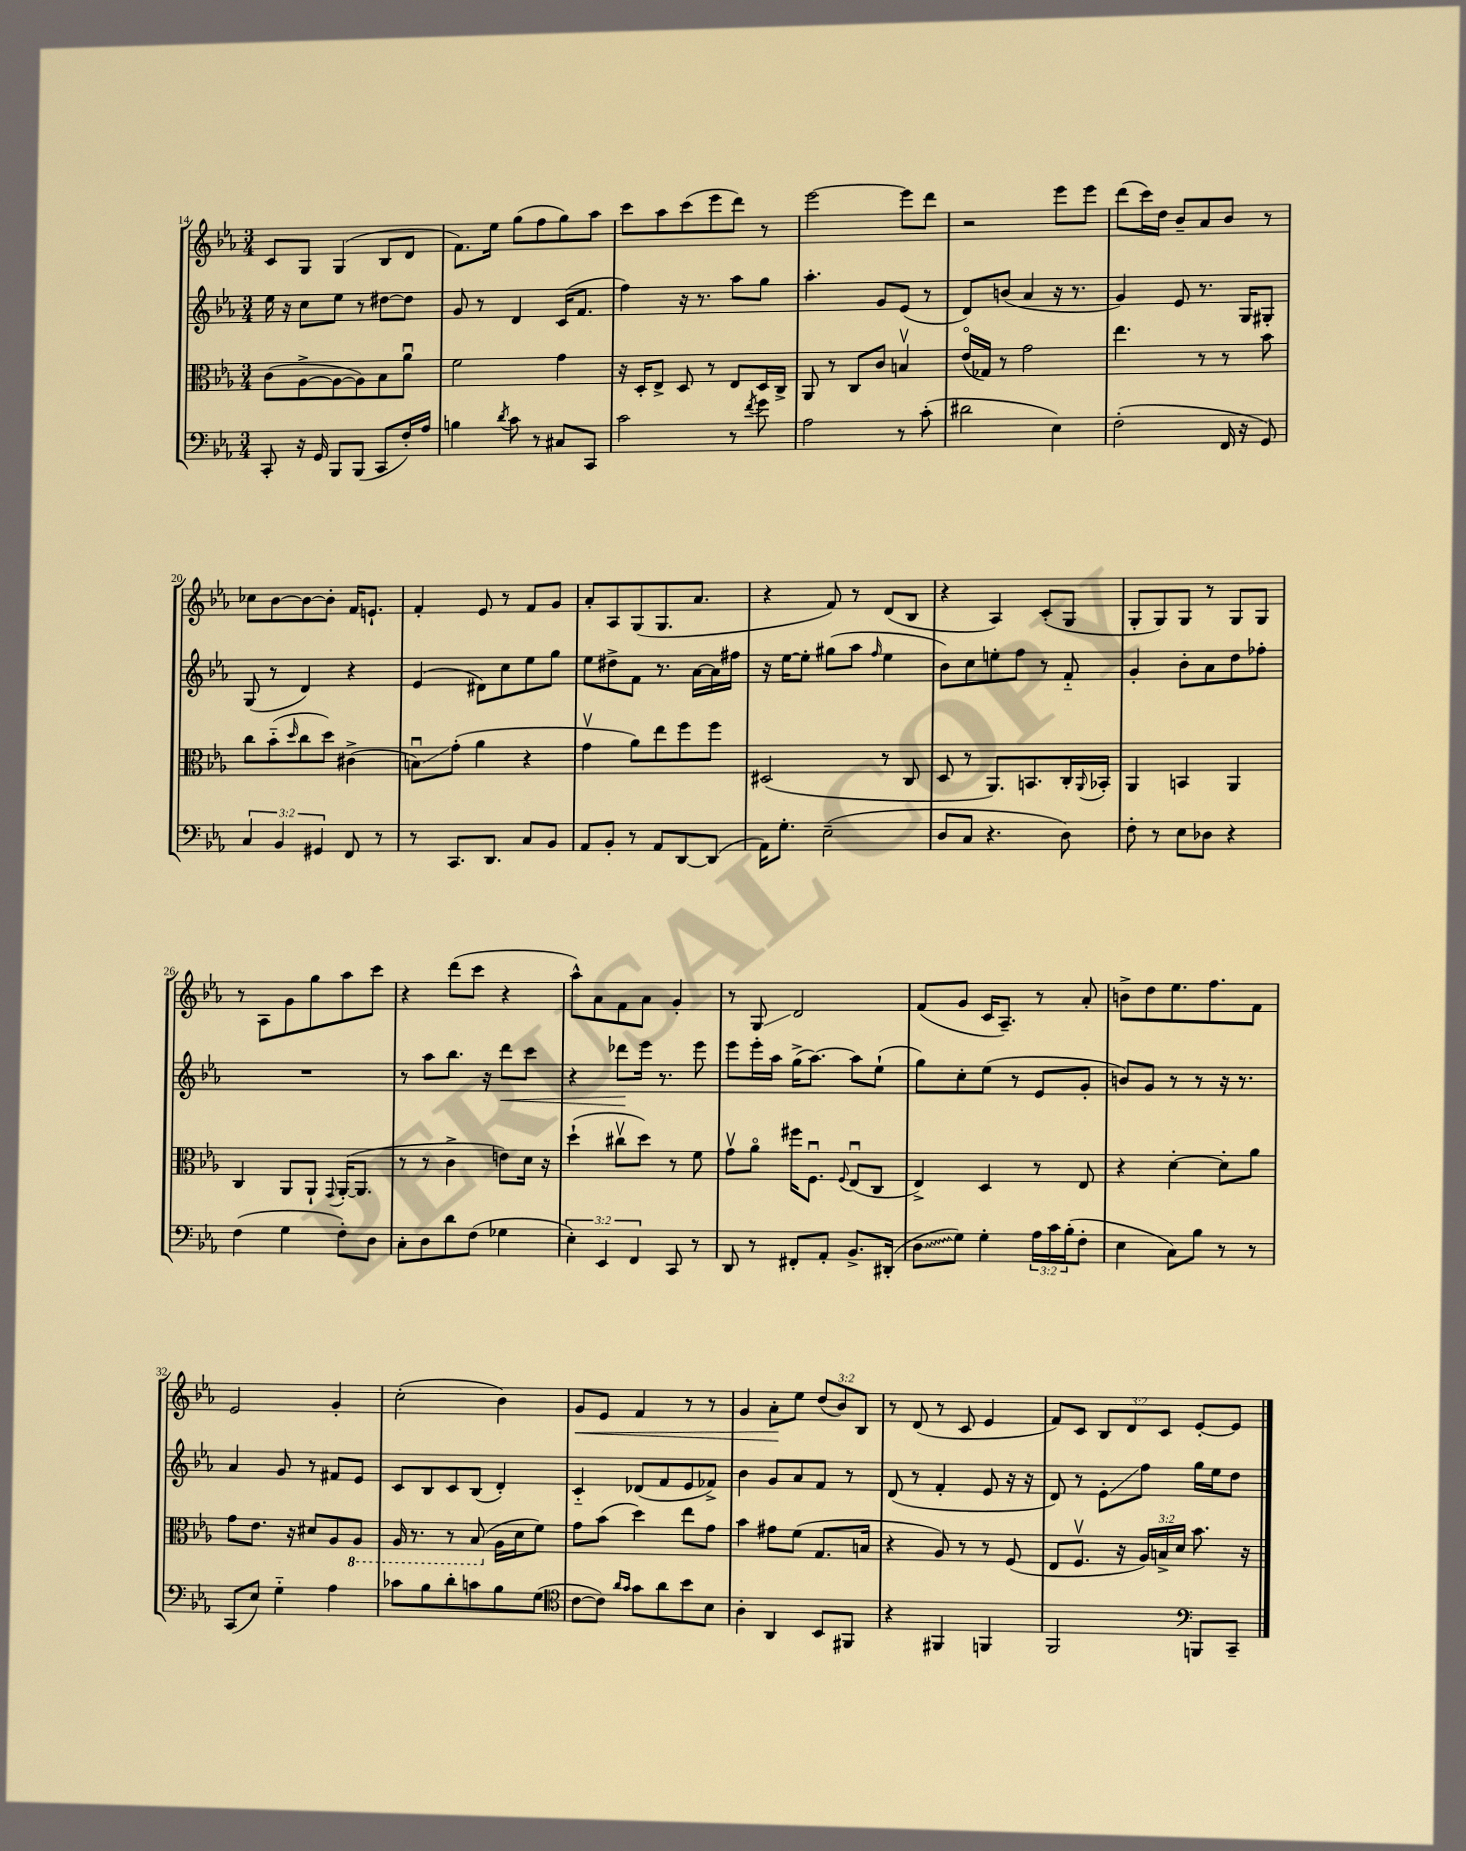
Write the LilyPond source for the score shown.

<<
\new StaffGroup <<
\new Staff = "s0" {
    \clef treble \key ees \major \numericTimeSignature \time 3/4 \override Staff.TupletNumber.text = #tuplet-number::calc-fraction-text
    c'8 g8 g4( bes8 d'8 |
    f'8.) ees''16 g''8( f''8 g''8) aes''8 |
    c'''8 aes''8 c'''8( ees'''8 d'''8) r8 |
    ees'''2~ ees'''8 d'''8 |
    r2 ees'''8 ees'''8 |
    d'''8( c'''16) d''16 bes'8-- aes'8 bes'8 r8 |
    ces''8 bes'8~ bes'8~ bes'8-. f'16 e'8.-! |
    f'4-. ees'8 r8 f'8 g'8 |
    aes'8-. aes8 g8( g8. aes'8. |
    r4 f'8) r8 d'8( bes8 |
    r4 aes4) c'8-.( g8 |
    g8-. g8) g8 r8 g8 g8 |
    r8 aes8 g'8 g''8 aes''8 c'''8 |
    r4 d'''8( c'''8 r4 |
    aes''8-^) aes'8 f'8 aes'8 g'4-. |
    r8 g8\glissando d'2 |
    f'8( g'8 c'16 aes8.--) r8 aes'8-. |
    b'8-> d''8 ees''8. f''8. f'8 |
    ees'2 g'4-. |
    c''2-.( bes'4) |
    g'8\< ees'8 f'4 r8 r8 |
    g'4 aes'8-.\! ees''8 \tuplet 3/2 { d''8( bes'8) bes8 } |
    r8 d'8( r8 c'8 ees'4 |
    f'8) c'8 \tuplet 3/2 { bes8 d'8 c'8 } ees'8~-. ees'8 \bar "|." |
}
\new Staff = "s1" {
    \clef treble \key ees \major \numericTimeSignature \time 3/4
    ees''16 r16 c''8 ees''8 r8 dis''8~ dis''8 |
    g'8 r8 d'4 c'16( f'8. |
    f''4) r16 r8. aes''8 g''8 |
    aes''4.-. g'8 ees'8( r8 |
    d'8) b'8( aes'4 r16 r8. |
    g'4) ees'8 r8. g16 gis8-. |
    g8( r8 d'4) r4 |
    ees'4( dis'8) c''8 ees''8 g''8 |
    ees''8 dis''8-> f'8 r8. aes'16~ aes'16 fis''16 |
    r16 ees''16~ ees''8-. gis''8( aes''8 \grace { f''16 } ees''4 |
    bes'8) c''8 e''8-. f''8 r8 f'8-_ |
    g'4-. bes'8-. aes'8 d''8 fes''8-. |
    R2. |
    r8 aes''8 bes''8. r16 d'''8\< c'''8 |
    r4 des'''8\! ees'''16 r8. ees'''8 |
    ees'''8 ees'''16-. aes''16 g''16->( aes''8.~) aes''8 ees''8-!( |
    g''8) c''8-. ees''8( r8 ees'8 g'8-. |
    b'8) g'8 r8 r8 r16 r8. |
    aes'4 g'8 r8 fis'8 ees'8 |
    c'8 bes8 c'8 bes8( d'4-.) |
    c'4-_ des'8( f'8 ees'8 fes'8->) |
    bes'4 g'8 aes'8 f'8 r8 |
    d'8( r8 f'4-. ees'8 r16 r16 |
    d'8) r8 ees'8-.\glissando f''8 g''16 ees''16 d''8 \bar "|." |
}
\new Staff = "s2" {
    \clef alto \key ees \major \numericTimeSignature \time 3/4 \override Staff.TupletNumber.text = #tuplet-number::calc-fraction-text
    c'8( aes8~-> aes8~ aes8) bes8 aes'8\downbow |
    f'2 g'4 |
    r16 d16-. ees8-> d8 r8 ees8 d16 c16-> |
    aes,8 r8 c8 c'8 b4\upbow |
    ees'16\flageolet( ges16) r8 g'2 |
    ees''4. r8 r8 bes'8 |
    c''8 bes'8-_( \grace { d''16 } c''8 d''8) cis'4->( |
    b8\downbow\glissando) g'8-.( aes'4 r4 |
    g'4\upbow aes'8) ees''8 f''8 f''8 |
    dis2( r8 c8 |
    d8 r8 aes,8.) b,8. c16-. \appoggiatura { aes,8 } bes,16-. |
    aes,4 b,4 aes,4 |
    c4 aes,8 aes,8-! \appoggiatura { g,8 } aes,16~-.( aes,8. |
    r8 r8 c'4-> e'8) d'16 r16 |
    d''4-!( cis''8\upbow d''8) r8 f'8 |
    g'8\upbow aes'8\flageolet fis''16 f8.\downbow \appoggiatura { f8 } ees8\downbow( c8 |
    ees4->) d4 r8 ees8 |
    r4 d'4~-. d'8-. aes'8 |
    g'8 ees'8. r16 dis'8 aes8 \ottava #-1 aes,8 |
    aes,16 r8. r8 bes,8( \ottava #0 aes16 d'16 f'8) |
    g'8 bes'8( d''4) ees''8 g'8 |
    bes'4 gis'8 f'8( g8. b16 |
    r4 aes8) r8 r8 f8( |
    ees8 f8.\upbow r16 \tuplet 3/2 { aes16) b16-> d'16 } bes'8. r16 \bar "|." |
}
\new Staff = "s3" {
    \clef bass \key ees \major \numericTimeSignature \time 3/4 \override Staff.TupletNumber.text = #tuplet-number::calc-fraction-text
    c,8-. r16 g,16 bes,,8 bes,,8( c,8 f16-.) aes16 |
    b4 \acciaccatura { d'8 } c'8 r8 cis8 c,8 |
    c'2 r8 \acciaccatura { f'8 } g'8 |
    aes2 r8 c'8-.( |
    dis'2 ees4) |
    f2-.( f,16 r16 g,8) |
    \tuplet 3/2 { c4 bes,4 gis,4 } f,8 r8 |
    r8 c,8. d,8. c8 bes,8 |
    aes,8 bes,8-. r8 aes,8 d,8~ d,8( |
    aes,16) g8.-. ees2--( |
    d8 c8 r4. d8) |
    f8-. r8 ees8 des8 r4 |
    f4( g4 f8-.) d8 |
    c8-. d8 d'8 f8( ges4 |
    \tuplet 3/2 { ees4-.) ees,4 f,4 } c,8 r8 |
    d,8 r8 fis,8-. aes,8-. bes,8.-> dis,16-.( |
    \once \override Glissando.style = #'zigzag d8\glissando g8) g4-. \tuplet 3/2 { aes16 c'16 bes16-.( } f8-. |
    ees4 c8) bes8 r8 r8 |
    c,8( ees8) g4-_ aes4 |
    ces'8 bes8 d'8-. c'8 bes8 g8( |
    \clef tenor c'8~ c'8) \grace { aes'16 g'16 } g'8 aes'8 bes'8 bes8 |
    aes4-. aes,4 bes,8 fis,8 |
    r4 fis,4 f,4 |
    f,2 \clef bass b,,8 c,8-- \bar "|." |
}
>>
>>
\layout { \context { \Score currentBarNumber = #14 } }
